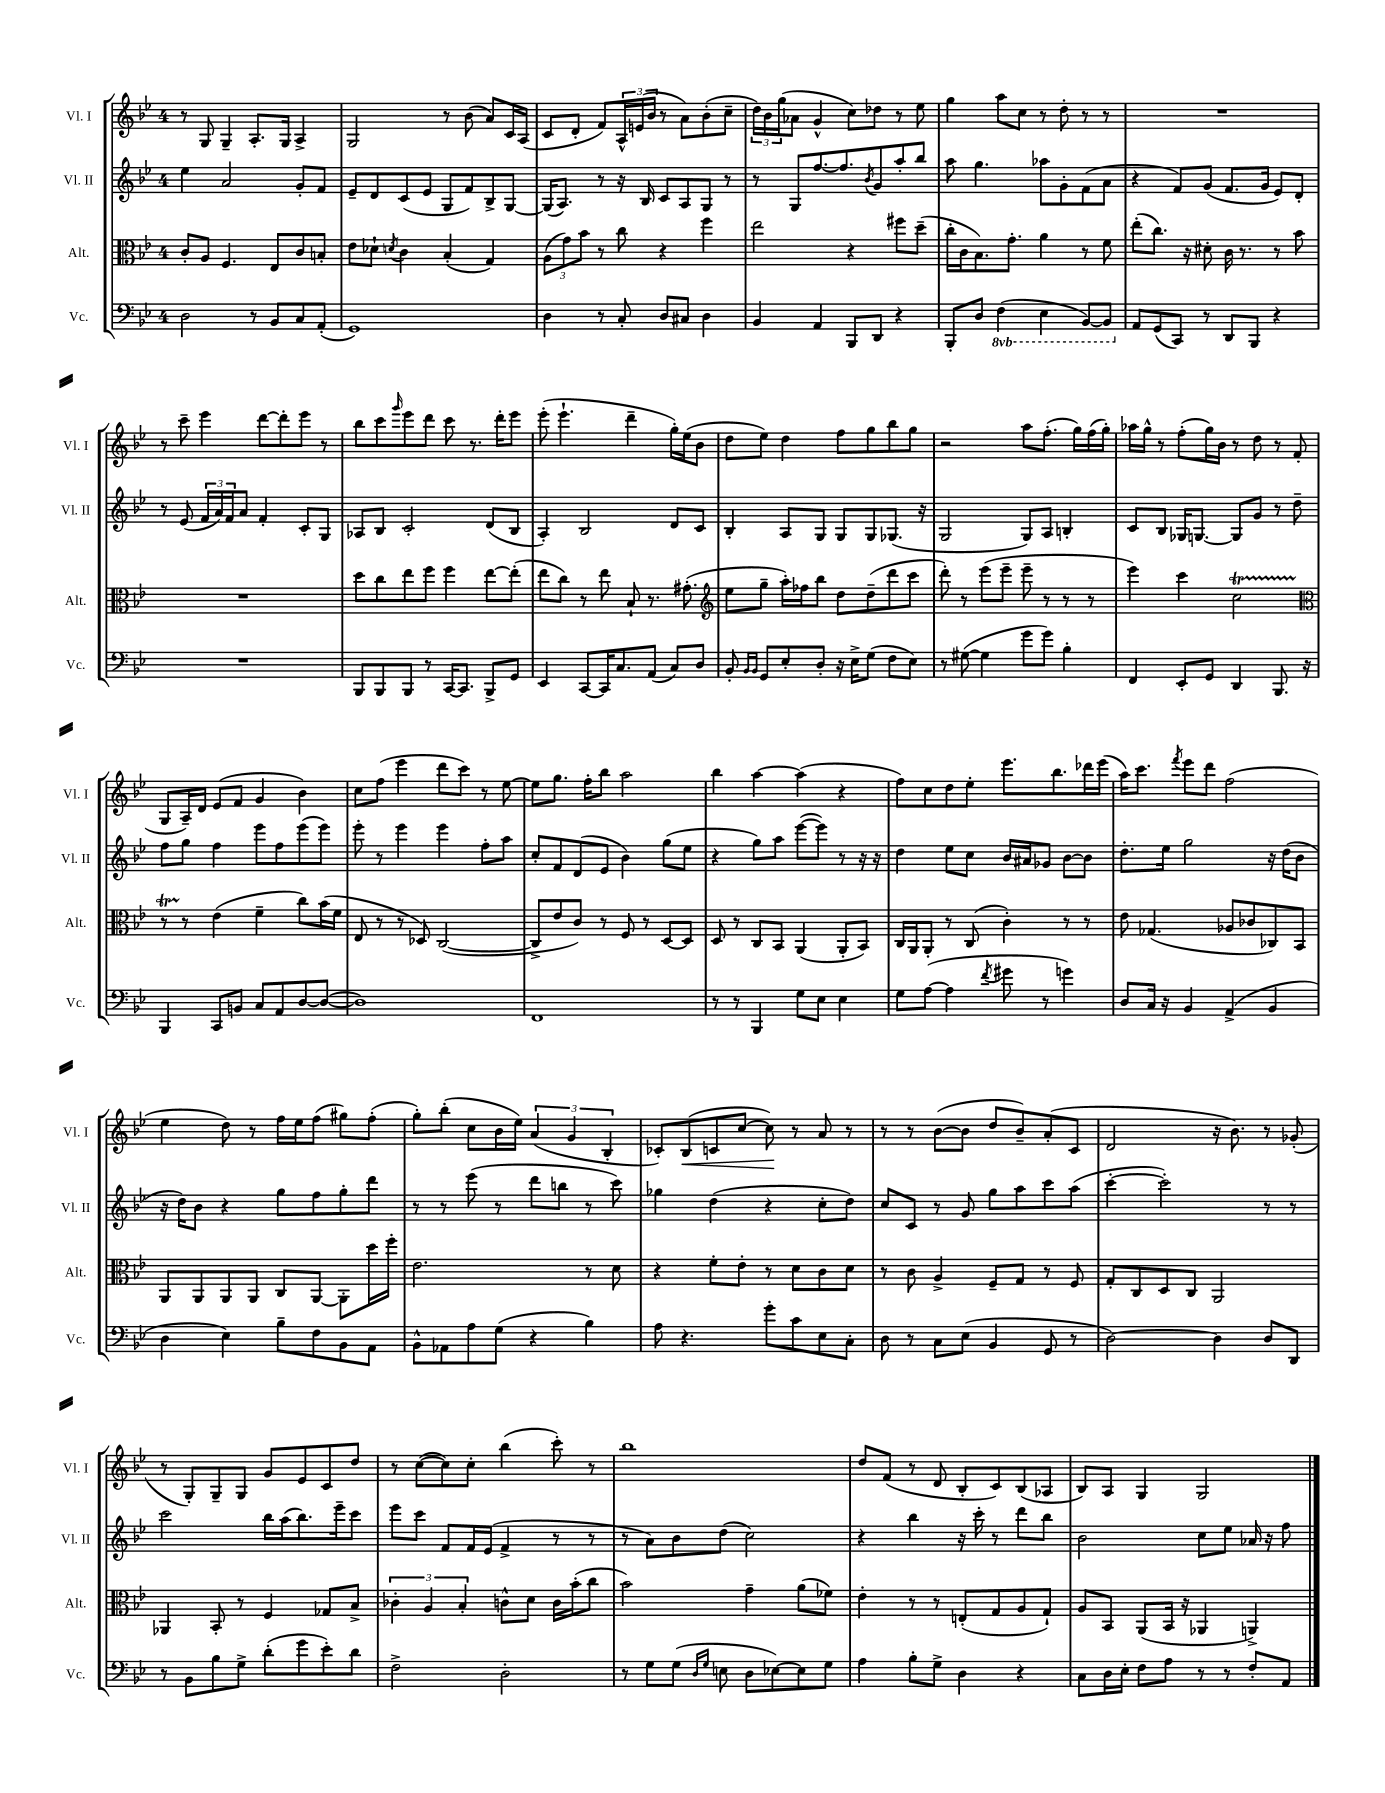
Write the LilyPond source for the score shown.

<<
\new StaffGroup <<
\new Staff = "s0" \with { instrumentName = "Vl. I" shortInstrumentName = "Vl. I" } {
    \clef treble \key bes \major \once \override Staff.TimeSignature.style = #'single-digit \time 4/4
    r8 g8 g4-- a8.-. g16 a4-> |
    g2 r8 bes'8( a'8) c'16 a16( |
    c'8 d'8-. f'8) \tuplet 3/2 { a16-^ e'16( bes'16 } r8 a'8) bes'8-.( c''8-- |
    \tuplet 3/2 { d''16) bes'16 g''16( } aes'8 g'4-^ c''8) des''8 r8 ees''8 |
    g''4 a''8 c''8 r8 d''8-. r8 r8 |
    R1 |
    r8 c'''8-- ees'''4 d'''8~ d'''8-. ees'''8 r8 |
    bes''8 c'''8 \grace { g'''16 } ees'''8 d'''8 c'''8 r8. d'''16-. ees'''8 |
    ees'''8-.( ees'''4.-! d'''4-- g''16-.) ees''16( bes'8 |
    d''8 ees''8) d''4 f''8 g''8 bes''8 g''8 |
    r2 a''8 f''8.-.( g''16) f''16( g''16-.) |
    aes''16 g''16-^ r8 f''8-.( g''16) bes'16 r8 d''8 r8 f'8( |
    g8 a16--) d'16 ees'8( f'8 g'4 bes'4) |
    c''8 f''8( ees'''4 d'''8 c'''8) r8 ees''8~ |
    ees''8 g''8. f''16-. bes''8 a''2 |
    bes''4 a''4~ a''4( r4 |
    f''8) c''8 d''8 ees''8-. ees'''8. bes''8. des'''16 ees'''16( |
    a''16) c'''8. \acciaccatura { f'''8 } ees'''8 d'''8 f''2( |
    ees''4 d''8) r8 f''16 ees''16 f''8( gis''8) f''8-.( |
    g''8-.) bes''8-.( c''8 bes'16 ees''16) \tuplet 3/2 { a'4( g'4 bes4-. } |
    ces'8-.) bes8\<( c'8 c''8~ c''8\!) r8 a'8 r8 |
    r8 r8 bes'8~( bes'8 d''8 bes'8--) a'8-.( c'8 |
    d'2 r16 bes'8.) r8 ges'8-.( |
    r8 g8-.) g8-- g8 g'8 ees'8 c'8 d''8 |
    r8 c''8~( c''8) c''8-. bes''4( c'''8-.) r8 |
    bes''1 |
    d''8 f'8( r8 d'8 bes8-. c'8) bes8( aes8 |
    bes8) a8 g4 g2 \bar "|." |
}
\new Staff = "s1" \with { instrumentName = "Vl. II" shortInstrumentName = "Vl. II" } {
    \clef treble \key bes \major \once \override Staff.TimeSignature.style = #'single-digit \time 4/4
    ees''4 a'2 g'8-. f'8 |
    ees'8-- d'8 c'8( ees'8 g8 f'8) bes8-> g8~ |
    g16( a8.) r8 r16 bes16 c'8 a8 g8 r8 |
    r8 g8 f''8.~ f''8. \acciaccatura { bes'8 } g'8 a''8-. bes''8 |
    a''8 g''4. aes''8 g'8-. f'8( a'8 |
    r4 f'8) g'8( f'8. g'16 ees'8) d'8-. |
    r8 ees'8( \tuplet 3/2 { f'16 a'16) f'16 } a'8 f'4-. c'8-. g8 |
    aes8 bes8 c'2-. d'8( bes8 |
    a4-.) bes2 d'8 c'8 |
    bes4-. a8 g8 g8 g8 ges8.( r16 |
    g2 g8) a8 b4-. |
    c'8 bes8 ges16 g8.~ g8 g'8 r8 d''8-- |
    f''8 g''8 f''4 ees'''8 f''8 ees'''8( ees'''8) |
    ees'''8-. r8 ees'''4 ees'''4 f''8-. a''8 |
    c''8-. f'8 d'8( ees'8 bes'4) g''8( ees''8 |
    r4 g''8) a''8 ees'''8~( ees'''8) r8 r16 r16 |
    d''4 ees''8 c''8 bes'16 ais'16 ges'8 bes'8~ bes'8 |
    d''8.-. ees''16 g''2 r16 d''16( bes'8 |
    r16 d''16) bes'8 r4 g''8 f''8 g''8-. d'''8 |
    r8 r8 ees'''8( r8 d'''8 b''8 r8 c'''8) |
    ges''4 d''4( r4 c''8-. d''8) |
    c''8 c'8 r8 g'8 g''8 a''8 c'''8 a''8( |
    c'''4~-. c'''2-.) r8 r8 |
    c'''2 bes''16 a''16( bes''8.) ees'''16-- c'''8 |
    ees'''8 c'''8 f'8 f'16 ees'16( f'4-> r8 r8 |
    r8 a'8) bes'8 d''8( c''2) |
    r4 bes''4 r16 c'''16-. r8 d'''8 bes''8 |
    bes'2 c''8 ees''8 aes'16 r16 f''8 \bar "|." |
}
\new Staff = "s2" \with { instrumentName = "Alt." shortInstrumentName = "Alt." } {
    \clef alto \key bes \major \once \override Staff.TimeSignature.style = #'single-digit \time 4/4
    c'8-. a8 f4. ees8 c'8 b8-. |
    ees'8 des'8-! \acciaccatura { d'8 } c'4 bes4-.( g4) |
    \tuplet 3/2 { a8( g'8) bes'8 } r8 c''8 r4 f''4 |
    ees''2 r4 fis''8 d''8--( |
    c''16-. c'16 bes8.) g'8.-. a'4 r8 f'8 |
    ees''8-.( c''8.) r16 dis'8-. c'16 r8. r8 bes'8 |
    R1 |
    d''8 c''8 ees''8 f''8 f''4 ees''8~ ees''8-.( |
    ees''8 c''8) r8 ees''8 bes8-! r8. gis'8.-.( |
    \clef treble ees''8 g''8-- a''16-.) fes''16 bes''8 d''8 d''8--( d'''8 c'''8 |
    d'''8-.) r8 ees'''8( ees'''8-- ees'''8-- r8 r8 r8 |
    ees'''4) c'''4 c''2\startTrillSpan |
    \clef alto r8 r8\stopTrillSpan ees'4( f'4-- c''8) bes'16( f'16 |
    ees8 r8 r8 des8) c2~( |
    c8-> ees'8 c'8) r8 f8 r8 d8~ d8 |
    d8 r8 c8 bes,8 a,4( a,8-. bes,8) |
    c16 a,16 a,8-. r8 c8( c'4-.) r8 r8 |
    ees'8 ges4.( aes8 ces'8 ces8) bes,8 |
    a,8 a,8 a,8 a,8 c8 a,8~ a,8-. d''16 f''16-. |
    ees'2. r8 d'8 |
    r4 f'8-. ees'8-. r8 d'8 c'8 d'8 |
    r8 c'8 a4-> f8-- g8 r8 f8 |
    g8-. c8 d8 c8 a,2 |
    aes,4 bes,8-. r8 f4 ges8 bes8-> |
    \tuplet 3/2 { ces'4-. a4 bes4-. } c'8-^ d'8 c'16 bes'16-.( c''8 |
    bes'2) g'4-- a'8( fes'8) |
    ees'4-. r8 r8 e8-.( g8 a8 g8-!) |
    a8 bes,8 a,8( bes,16 r16 aes,4 a,4->) \bar "|." |
}
\new Staff = "s3" \with { instrumentName = "Vc." shortInstrumentName = "Vc." } {
    \clef bass \key bes \major \once \override Staff.TimeSignature.style = #'single-digit \time 4/4 \set Staff.ottavationMarkups = #ottavation-simple-ordinals
    d2 r8 bes,8 c8 a,8-.( |
    g,1) |
    d4 r8 c8-. d8 cis8 d4 |
    bes,4 a,4 bes,,8 d,8 r4 |
    bes,,8-. d8 \ottava #-1 f,4( ees,4 bes,,8~) bes,,8 \ottava #0 |
    a,8 g,8( c,8) r8 d,8 bes,,8 r4 |
    R1 |
    bes,,8 bes,,8 bes,,8 r8 c,16~ c,8. bes,,8-> g,8 |
    ees,4 c,8~ c,16 c8. a,8( c8) d8 |
    bes,8-. \grace { bes,16 bes,16 } g,8 ees8-. d8-. r16 ees16-> g8( f8 ees8) |
    r8 gis8~( gis4 g'8 g'8) bes4-. |
    f,4 ees,8-. g,8 d,4 bes,,8. r16 |
    bes,,4 c,8 b,8 c8 a,8 d8~ d8~( |
    d1) |
    f,1 |
    r8 r8 bes,,4 g8 ees8 ees4 |
    g8 a8~( a4 \acciaccatura { f'8 } gis'8 r8 g'4) |
    d8 c16 r16 bes,4 a,4->( bes,4 |
    d4 ees4) bes8-- f8 bes,8 a,8 |
    bes,8-^ aes,8 a8 g8( r4 bes4) |
    a8 r4. g'8-. c'8 ees8 c8-. |
    d8 r8 c8 ees8( bes,4 g,8 r8 |
    d2~) d4 d8 d,8 |
    r8 bes,8 bes8 g8-> d'8-.( g'8 ees'8-.) d'8 |
    f2-> d2-. |
    r8 g8 g8( \grace { d16 g16 } e8 d8 ees8~) ees8 g8 |
    a4 bes8-. g8-> d4 r4 |
    c8 d16 ees16-. f8 a8 r8 r8 f8-. a,8 \bar "|." |
}
>>
>>
\layout { \context { \Score \remove "Bar_number_engraver" } }
